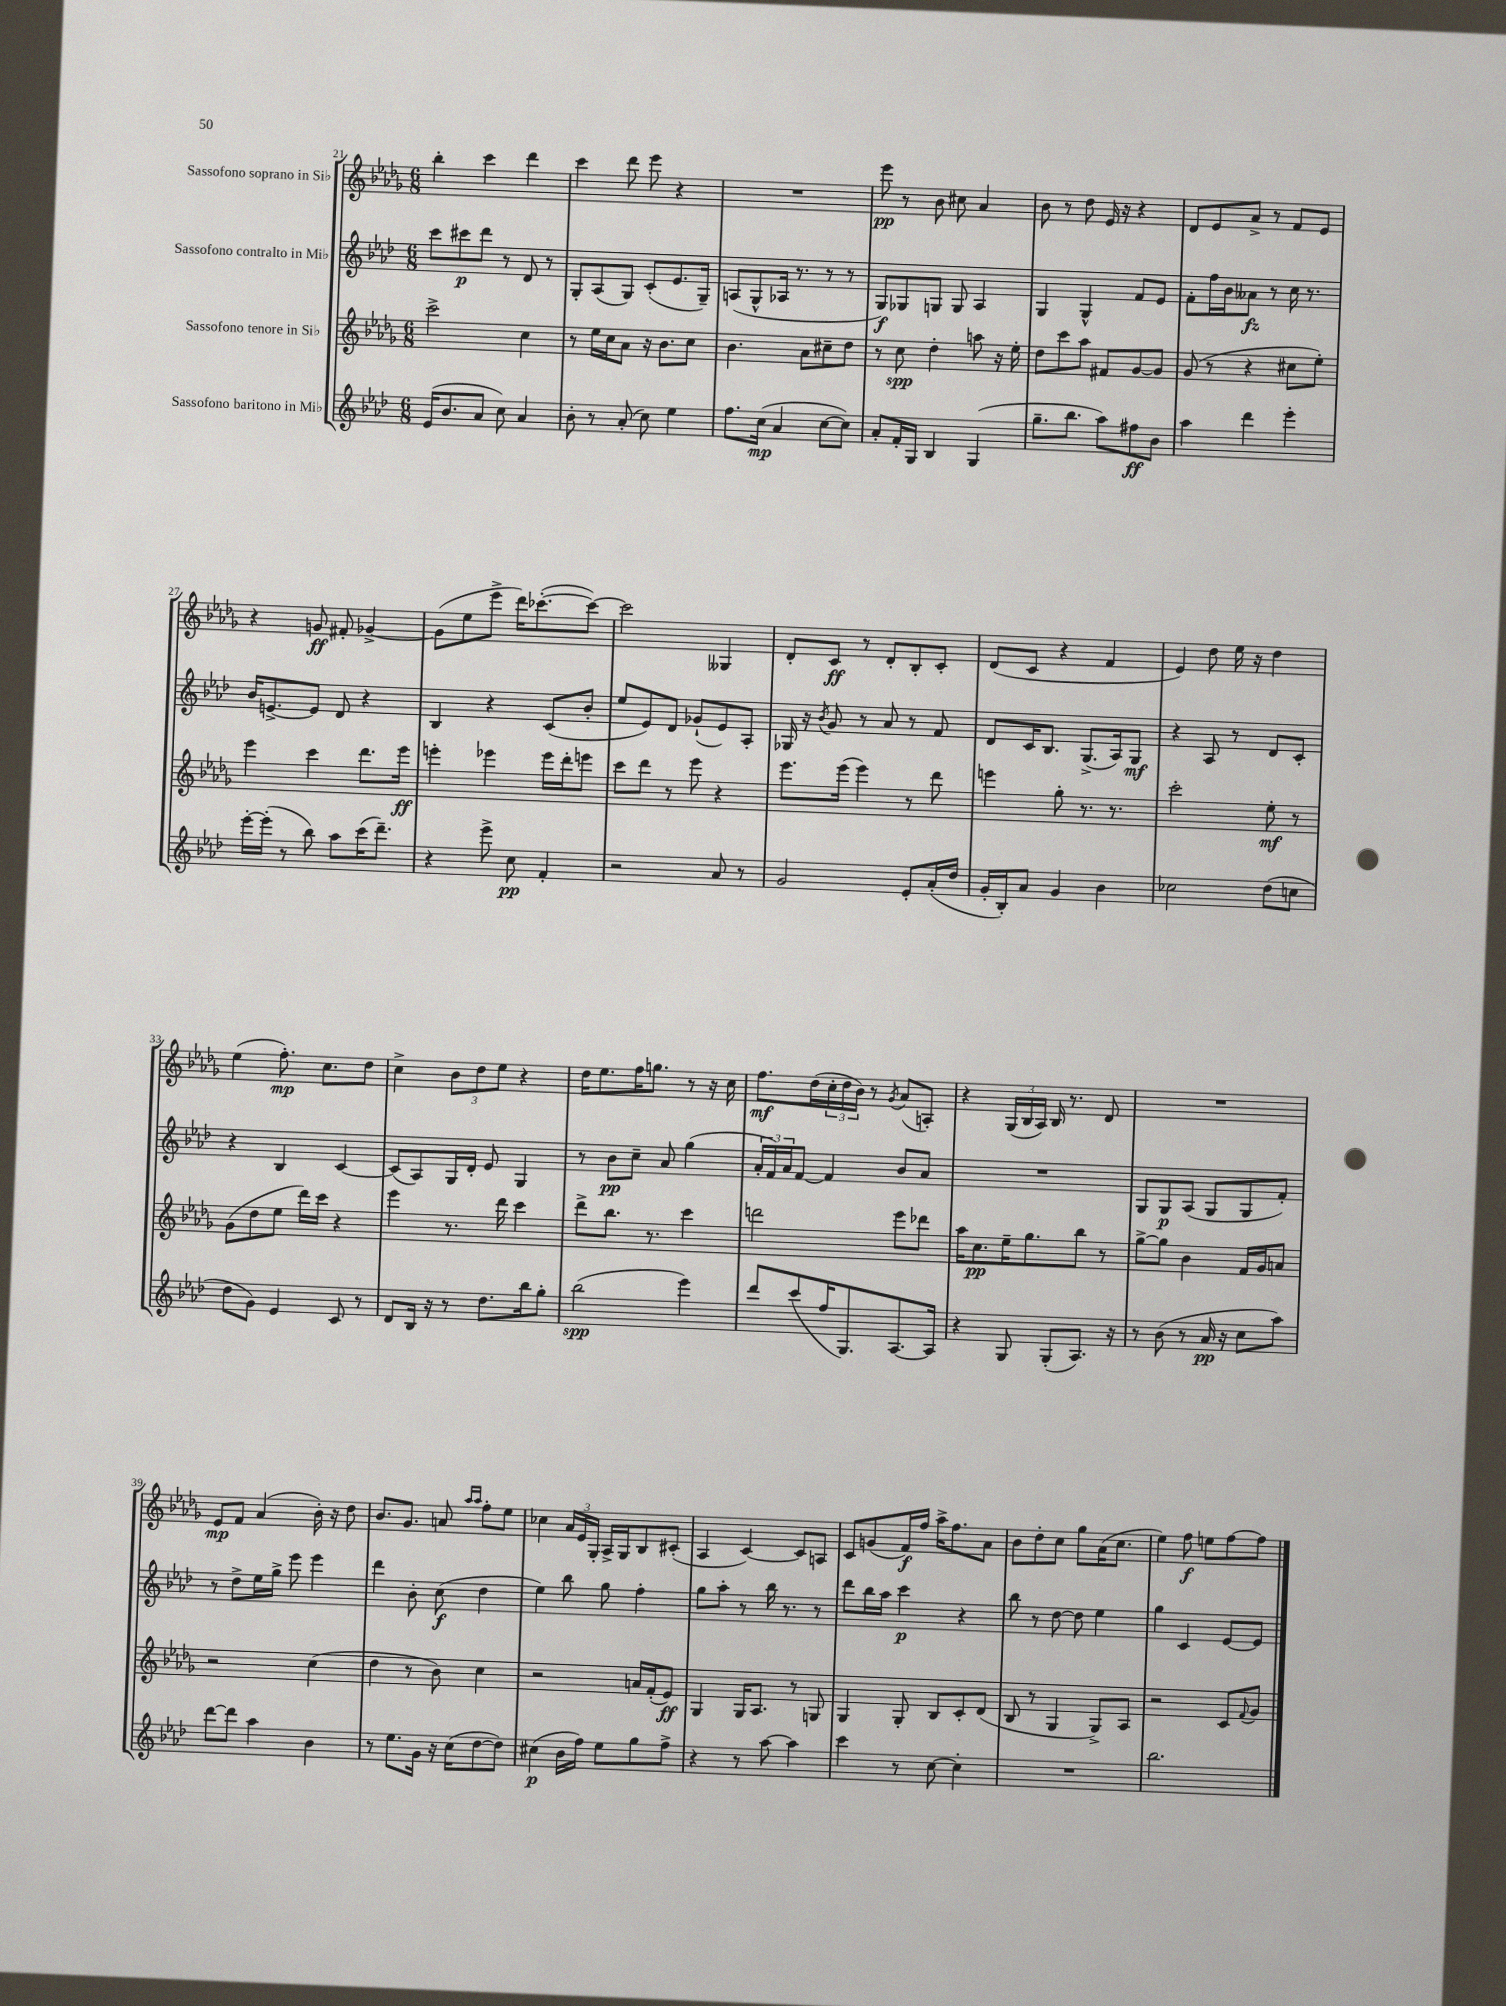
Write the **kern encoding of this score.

**kern	**kern	**kern	**kern
*staff4	*staff3	*staff2	*staff1
*clefG2	*clefG2	*clefG2	*clefG2
*k[b-e-a-d-]	*k[b-e-a-d-g-]	*k[b-e-a-d-]	*k[b-e-a-d-g-]
*M6/8	*M6/8	*M6/8	*M6/8
(16e-	2ccc^	8ccc	4bb-'
8.b-	.	.	.
.	.	8ccc#	.
8a-	.	8ddd-	4ccc
8cc)	.	8r	.
4a-	4cc	8d-	4ddd-
.	.	8r	.
=	=	=	=
8b-'	8r	8G'	4ccc
8r	16ee-	(8A-	.
.	16cc	.	.
(8a-'	8a-	8G)	8ddd-
8cc)	16r	(8c'	8eee-
.	8.b-	.	.
4ee-	.	8.e-	4r
.	8cc	.	.
.	.	16G~)	.
=	=	=	=
8.ff	4.b-	(8A	2.r
.	.	8G^^	.
(16cc	.	.	.
4a-	.	16A-	.
.	.	8.r	.
.	8a-	.	.
[8cc	8cc#~	8r	.
8cc])	8dd-	8r	.
=	=	=	=
8a-'	8r	8G)	8eee-
16f'	8cc	8G-	8r
16G	.	.	.
4B-	4dd-'	8G	8b-
.	.	8G	8cc#
(4G	8aa	4A-	4a-
.	16r	.	.
.	16ee-'	.	.
=	=	=	=
8.gg~	8dd-	4G	8b-
.	8ccc	.	8r
8.bb-	.	.	.
.	8aa-	4G^^	8dd-
8aa-)	8f#	.	16e-
.	.	.	16r
8ff#	[8g-	8f	4r
8b-	8g-]	8e-	.
=	=	=	=
4aa-	(8g-	8f'	8d-
.	8r	16ff	8e-
.	.	16b-	.
4ddd-	4r	8a--	8a-^
.	.	8r	8r
4eee-'	8cc#	16cc	8f
.	.	8.r	.
.	8ee-')	.	8e-
=	=	=	=
[16eee-'	4eee-	16b-	4r
(16eee-']	.	[8.e^	.
8r	.	.	.
8bb-)	4ccc	8e]	8g
8aa-	.	8d-	8f#'
(16ccc	8.ddd-	4r	[4g-^
8.ddd-~)	.	.	.
.	16eee-	.	.
=	=	=	=
4r	4eee'	4B-	(8g-]
.	.	.	8ee-
8eee-^	4eee-	4r	8eee-^
8cc	.	.	16ddd-)
.	.	.	([8.ccc-'
4f'	16eee-	(8c	.
.	16ddd-'	.	.
.	8eee	8b-'	8ccc-_)
=	=	=	=
2r	8ccc	8ee-	2ccc-]
.	8ddd-	8e-)	.
.	8r	8d-	.
.	8eee-	(8g-`	.
8a-	4r	8e-)	4G--
8r	.	8A-'	.
=	=	=	=
2g	8.eee-	16G-	8d-'
.	.	16r	.
.	.	8qb-	.
.	.	8g	8c
.	(16eee-	.	.
.	4eee-)	8r	8r
.	.	8a-	8d-'
8e-'	8r	8r	8B-'
(16a-'	8ddd-	8f	8c'
16dd-	.	.	.
=	=	=	=
16g'	4eee	8d-	(8d-
16B-')	.	.	.
8a-	.	16c	8c
.	.	8.B-	.
4g	8gg-'	.	4r
.	8.r	(8.G^	.
4b-	.	.	4f
.	8.r	16A-)	.
.	.	8G	.
=	=	=	=
2cc-	2ccc'	4r	4e-)
.	.	8A-	8dd-
.	.	8r	16ee-
.	.	.	16r
(8dd-	8ee-'	8d-	4dd-
8cc	8r	8c'	.
=	=	=	=
8dd-	(8g-	4r	(4ee-
8g)	8dd-	.	.
4e-	8ee-	4B-	8.ff')
.	16ddd-)	.	.
.	16ccc	.	8.cc
8c	4r	[4c	.
8r	.	.	8dd-
=	=	=	=
8d-	4eee-	(8c]	4cc^
16B-	.	8A-)	.
16r	.	.	.
8r	8.r	16G	12b-
.	.	16d-'	.
.	.	.	12dd-
8.dd-	.	8e-	.
.	.	.	12ee-
.	16ddd-	.	.
.	4ccc	4G	4r
16bb-	.	.	.
8gg'	.	.	.
=	=	=	=
(2bb-	8ddd-^	8r	16dd-
.	.	.	8.ee-
.	8.bb-	8b-	.
.	.	8cc~	16ff
.	8.r	.	8.gg
.	.	8a-	.
4eee-)	4ccc	(4gg	8r
.	.	.	16r
.	.	.	16cc
=	=	=	=
8ddd-	2ddd	24a-'	8.ff
.	.	24f)	.
.	.	24a-	.
(8ccc	.	[8f	.
.	.	.	(16dd-
16ff	.	4f]	24cc'
.	.	.	24dd-
8.G)	.	.	.
.	.	.	24b-)
.	.	.	8r
.	.	.	8qg-
[8.A-	8eee-	8b-	(8a-
.	8ddd-	8a-	8A')
16A-]	.	.	.
=	=	=	=
4r	16aa-	2.r	4r
.	8.cc	.	.
8G	16ee-~	.	(24G-
.	.	.	24B-
.	8.gg-	.	.
.	.	.	24A-)
(8G'	.	.	16B-
.	.	.	8.r
8.A-)	8bb-	.	.
.	8r	.	8d-
16r	.	.	.
=	=	=	=
8r	[8gg-^	8G	2.r
(8b-	8gg-]	8G	.
8r	4b-	(8A-	.
16a-	.	8G	.
16r	.	.	.
8cc	16f	8G	.
.	16g-	.	.
8aa-)	8a	8f')	.
=	=	=	=
[8ddd-	2r	8r	8e-
8ddd-]	.	8dd-^	8f
4aa-	.	16ee-	(4a-
.	.	16gg^	.
.	.	8eee-	.
4b-	(4cc	4eee-	16b-')
.	.	.	16r
.	.	.	8dd-
=	=	=	=
8r	4dd-	4ddd-	8.b-
8.ee-	.	.	.
.	.	.	8.g-
.	8r	8b-'	.
16g	.	.	.
16r	8b-)	(8cc	8a
(16cc	.	.	.
.	.	.	16qqaa-
.	.	.	16qqaa-
[8dd-	4cc	4dd-	8ff'
8dd-])	.	.	8ee-
=	=	=	=
(4cc#	2r	4ee-)	4cc-
16b-	.	8bb-	24a-
.	.	.	24e-
16ff)	.	.	.
.	.	.	24G-'
8ee-	.	8gg	16A-^
.	.	.	16G-
8gg	16a	4ff'	8B-
.	(16f'	.	.
8ff^	8e-)	.	(8c#'
=	=	=	=
4r	4G-	8gg	4A-
.	.	8aa-'	.
8r	16G-	8r	[4c)
.	8.A-	.	.
[8aa-	.	16bb-	.
.	.	8.r	.
4aa-]	8r	.	8c]
.	8G	8r	8A
=	=	=	=
4ccc	4G-	8ddd-	8c
.	.	16bb-	(8g
.	.	16aa-	.
8r	8G-'	4ccc	16f)
.	.	.	16ff
[8cc	8B-	.	16aa-^
.	.	.	8.ff
4cc']	8c'	4r	.
.	(8d-	.	8a-
=	=	=	=
2.r	8B-	8bb-	8b-
.	8r	8r	8dd-'
.	4G-	[8dd-	8cc
.	.	8dd-]	8gg-
.	8G-^)	4ee-	(16a-
.	.	.	8.cc
.	8A-	.	.
=	=	=	=
2.bb-	2r	4gg	4ee-)
.	.	4c	8ff
.	.	.	8ee
.	8c	[8e-	[8ff
.	8qqf	.	.
.	8g-	8e-]	8ff]
==	==	==	==
*-	*-	*-	*-
